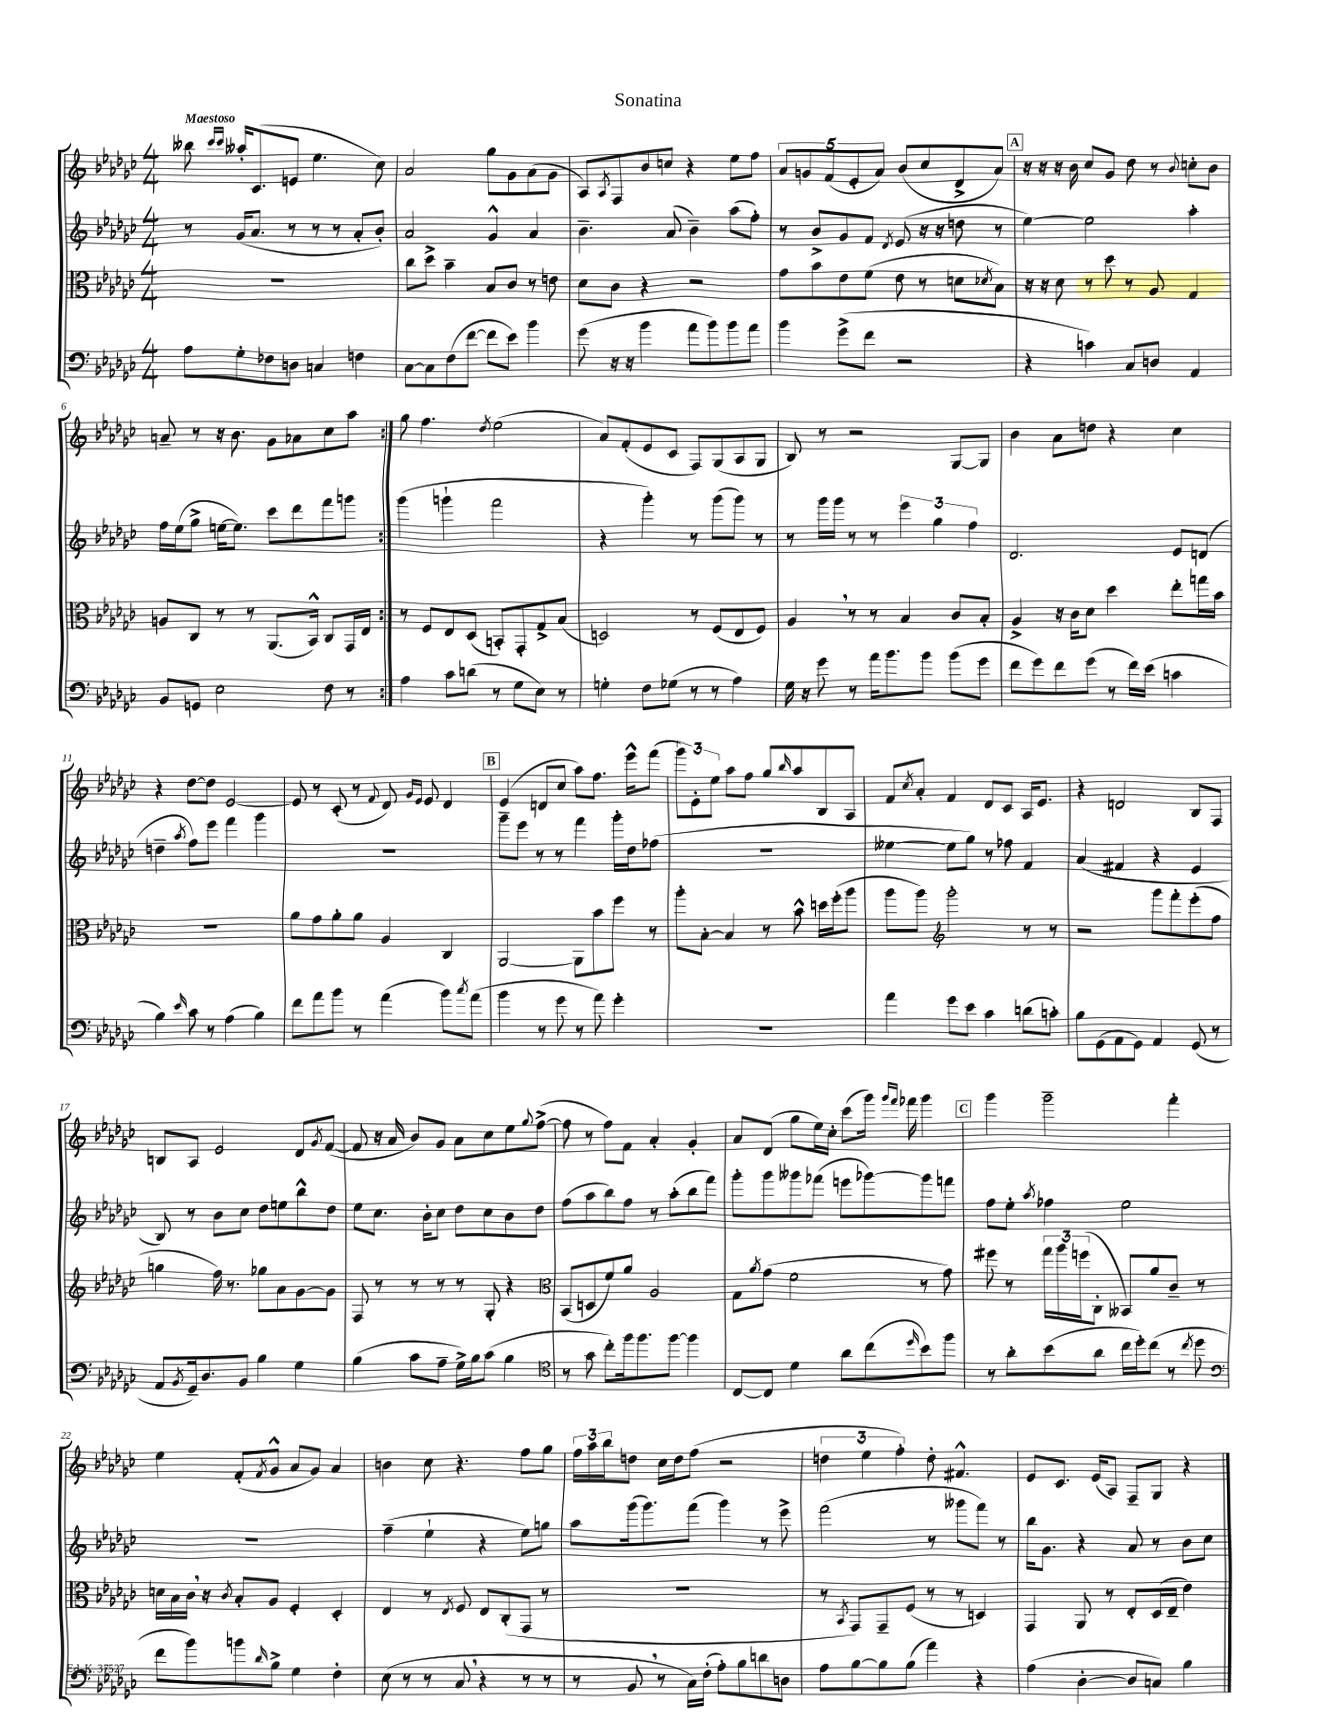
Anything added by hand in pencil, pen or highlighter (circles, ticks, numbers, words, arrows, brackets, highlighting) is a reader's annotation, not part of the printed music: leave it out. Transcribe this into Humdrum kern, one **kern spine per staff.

**kern	**kern	**kern	**kern
*part4	*part3	*part2	*part1
*staff4	*staff3	*staff2	*staff1
*clefF4	*clefC3	*clefG2	*clefG2
*k[b-e-a-d-g-c-]	*k[b-e-a-d-g-c-]	*k[b-e-a-d-g-c-]	*k[b-e-a-d-g-c-]
*M4/4	*M4/4	*M4/4	*M4/4
=1	=1	=1	=1
!	!	!	!LO:TX:a:B:t=Maestoso
8A-\L	1r	8r	8bb--X\
.	.	.	16qqccc-/LL
.	.	.	16qqccc-/JJ
8G-'\	.	(16g-/KL	16aa--X'/KL
.	.	8.a-/J	(8.c-/
8F-X\	.	.	.
8Dn\J	.	8r	8en/J
4Cn/	.	8r	4.ee-\
.	.	8r	.
4Fn\	.	8a-'/L	.
.	.	8b-'/J)	8cc-\)
=2	=2	=2	=2
[8C-\L	8cc-\L	2a-/	2a-/
8C-\]	8dd-^\J	.	.
(8F\	4b-~\	.	.
[8f\J	.	.	.
8f\L]	8B-/L	4g-^^/	8gg-\L
8e-\J)	8c-/J	.	8g-\
4b-\	8r	4a-/	(8a-\
.	8en\	.	8g-\J
=3	=3	=3	=3
(8g-\	8d-\L	4.b-~\	8A-/L)
.	.	.	8qA-/
16r	8c-\J	.	8F/
16r	.	.	.
4b-\	4r	.	8b-/
.	.	(8a-/	8ccn/J
8a-\L	2r	4b-~\)	4r
8b-\)	.	.	.
8b-\	.	(8aa-\L	8ee-\L
8a-\J	.	8ff'\J)	8ff\J
=4	=4	=4	=4
4b-\	8g-\L	8r	10a-/L
.	.	.	10gn/
.	8b-\	8b-^/L	.
.	.	.	(10f/
(8g-^\L	8e-\	8g-/	.
.	.	.	10e-'/
8f\J	(8f\J	8f/J	.
.	.	.	10a-/J)
.	.	8qd-/	.
2r	8e-\	(8e-/	(8b-/L
.	8r	16r	8cc-/
.	.	16r	.
.	8dn\L	8ddn\	8d-^/
.	8qd-X/	.	.
.	8B-\J)	8r	8a-/J)
!!LO:REH:place=s1:t=A
=5	=5	=5	=5
4r	16r	[4ee-\)	16r
.	16r	.	16r
.	8d-\	.	16r
.	.	.	16b-\
4cn\)	8r	2ee-\]	8cc-/L
.	8dd-\	.	8g-/J
8C-/L	8r	.	8dd-\
8Dn/J	8A-/	.	8r
.	.	.	8qqb-/
4AA-/	4G-/	4aa-'\	8ccn'\L
.	.	.	8b-\J
!!LO:LB:g=z
=6	=6	=6	=6
8BB-/L	8An/L	16ff\LL	8an~/
.	.	(16ee-\J	.
8GGn/J	8C-/J	8gg-^\J	8r
2E-\	8r	[16een\KL	16r
.	.	8.ee\J])	8.b-\
.	8r	.	.
.	(8.AA-/L	8ccc-\L	8g-\L
.	.	8ddd-\	8a-X\
.	16BB-^^/Jk)	.	.
8F\	8C-/L	8fff\	8cc-\
8r	16GG-/L	8gggn\J	8aa-\J
.	16E-/JJ	.	.
=7:|!	=7:|!	=7:|!	=7:|!
4A-\	8r	(4ggg-\	8gg-\
.	8F/L	.	4.ff\
8c-\L	8E-/	4gggn`\	.
(8dn\J	(8D-/J	.	.
.	.	.	8qdd-/
8r	8BBn'/L)	2fff\	(2ee-\
8G-\L	8GG-'/	.	.
8E-\J)	8G-^/	.	.
8r	(8B-/J	.	.
=8	=8	=8	=8
4Gn'\	2Dn/)	4r	8a-/L)
.	.	.	(8f'/
8F\L	.	4ggg-'\)	8e-/
(8G-X\J	.	.	8c-/J
8r	8r	8r	8F/L)
8r	(8F/L	(8ggg-\L	(8G-/
4A-\)	8E-/	8ggg-\J)	8A-/
.	8F/J)	8r	8G-/J
=9	=9	=9	=9
16G-\	4A-,/	8r	8B-/)
16r	.	.	.
8g-\	.	16ggg-\LL	8r
.	.	16ggg-\JJ	.
8r	8r	8r	2r
16a-\KL	8r	8r	.
8.b-\	.	.	.
.	4B-/	6eee-\	.
8b-\J	.	.	.
.	.	6gg-\	.
(8b-\L	8c-/L	.	[8G-/L
.	.	6ff\	.
8g-\J	8B-'/J	.	8G-/J]
=10	=10	=10	=10
8f\L	4A-^/	2.d-/	4b-\
8g-\)	.	.	.
8f\	16r	.	8a-\L
.	16c-\KL	.	.
(8g-\J	8d-\J	.	8ddn\J
8r	4dd-\	.	4r
16f\LL)	.	.	.
(16e-\JJ	.	.	.
4cn\	8ee-'\L	8e-/L	4cc-\
.	16ggn\L	(8dn/J	.
.	16b-\JJ	.	.
!!LO:LB:g=z
=11	=11	=11	=11
4B-\)	1r	4ddn~\	4r
16qqe-/	.	8qaa-/	.
8c-\	.	8ff\L)	[8dd-\L
8r	.	8eee-\J	8dd-\J]
(4A-\	.	4fff\	[2e-/
4B-\)	.	4ggg-\	.
=12	=12	=12	=12
8f\L	8a-\L	1r	8e-/]
8a-\	8g-\	.	8r
8b-\J	8a-'\	.	(8c-'/
8r	8a-\J	.	8r
.	.	.	8qqf/
(4a-\	4A-/	.	8d-/)
.	.	.	16qqg-/LL
.	.	.	16qqe-/JJ
.	.	.	8e-/
8b-\L)	4C-/	.	4d-/
8qcc-/	.	.	.
(8a-\J	.	.	.
!!LO:REH:place=s1:t=B
=13	=13	=13	=13
4b-\	[2AA-/	8ggg-~\L	(4e-/
.	.	8eee-\J	.
8r	.	8r	8dn/L
8g-\	.	8r	8cc-/J
8r	8AA-\L]	4fff\	8aa-\L)
8a-\)	8b-\	.	8.ff\J
4g-'\	8ff\J	16ggg-'\LL	.
.	.	16dd-\J	16eee-^^\KL
.	8r	(8ff-X\J	(8fff\J
=14	=14	=14	=14
1r	8aa-'\L	1r	12ggg-\L)
.	.	.	12e-'\
.	[8B-'\J	.	.
.	.	.	12ee-\J
.	4B-/]	.	8aa-\L
.	.	.	8ff\J
.	8r	.	8gg-/L
.	.	.	16qqbb-/
.	8b-^^\	.	8aa-/
.	16ddn\LL	.	8B-/
.	(16ff'\J	.	.
.	8aa-\J	.	8A-/J
=15	=15	=15	=15
4a-\	8aa-\L	[4ee--X\	8f/L
.	.	.	8qcc-/
.	8aa-\J)	.	8a-'/J
*	*clefG2	*	*
8g-\L	2ggg-'\	8ee--\L]	4f/
8e-\J	.	8gg-\J)	.
4c-\	.	8r	8d-/L
.	.	8ff-X\	8c-/J
(8dn\L	8r	4f/	16A-/KL
.	.	.	8.e-/J
8cn'\J)	8r	.	.
=16	=16	=16	=16
8B-\L	2r	(4a-/	4r
(8GG-\	.	.	.
8AA-\	.	4f#X/	2dn/
8GG-\J)	.	.	.
4AA-/	8ggg-\L	4r	.
.	8fff'\	.	.
(8GG-/	(8eee-'\	4e-/	8B-/L
8r	8ff\J	.	8F/J
!!LO:LB:g=z
=17	=17	=17	=17
8AA-/L	4ggn\	8B-/)	8Bn/L
8qBB-/	.	.	.
16GG-~/k)	.	8r	8A-/J
8.D-/	.	.	.
.	16ff\)	8b-\L	2e-/
.	8.r	.	.
8BB-/J	.	8cc-\J	.
4B-\	8gg-X\L	8dd-\L	.
.	8a-\	8een\	.
4G-\	[8g-\	8bb-^^\	8d-/L
.	.	.	8qg-/
.	8g-\J]	8dd-\J	([8f/J
=18	=18	=18	=18
(4B-\	8F/	8ee-\L	8f/]
.	8r	8.cc-\J	16r
.	.	.	16a-/
8c-\L	8r	.	8b-/L)
.	.	16b-'\KL	.
8A-~\J	8r	8cc-\J	8g-/J
16G-^\LL)	8r	8dd-\L	8a-\L
16B-\J	.	.	.
(8c-\J	8G-'/	8cc-\	8cc-\
4B-\	4r	8b-\	8ee-\
.	.	.	8qqgg-/
.	.	8dd-\J	([8ff^\J
=19	=19	=19	=19
*clefC4	*clefC3	*	*
8r	(8BB-/L	(8ff\L	8ff\]
8g-\	8Dn/	8aa-\	8r
8cc-'\L)	8f/)	8bb-\)	8ff\L)
16ff\k	8a-/J	8ff\J	8f\J
8.ff\	.	.	.
.	2A-/	8r	4a-'/
[8ff\J	.	(8aa-'\L	.
4ff\]	.	8bb-\	4g-'/
.	.	8fff\J)	.
=20	=20	=20	=20
[8C-/L	8G-\L	8ggg-'\L	8a-/L
.	8qa-/	.	.
8C-/J]	(8g-\J	8ggg-\	(8d-/J
4d-\	2f\	8ggg--X\	8gg-\L
.	.	(8fff-X\J	16ee-\L)
.	.	.	16cc-'\JJ
8a-\L	.	8eeen\L	(8ccc-\L
(8cc-\	.	[8ggg-X\)	16ggg-\Jk)
.	.	.	16qqggg-/LL
.	.	.	16qqfff/JJ
.	.	.	16fff-X\
16qqdd-/	.	.	.
8b-\)	8r	8ggg-\]	4ggg-\
8ff\J	8g-\)	8fffn\J	.
!!LO:REH:place=s1:t=C
=21	=21	=21	=21
8r	8ff#X\	8ff\L	4ggg-\
8a-'\L	8r	8ee-'\J	.
.	.	8qaa-/	.
(8b-\	24gg-\LL	4ff-X\	2ggg-~\
.	24aa-\	.	.
.	(24ffn\J	.	.
8a-\J	8C-'\J	.	.
16cc-\LL	8BB--X/L)	2ee-\	.
16dd-'\J)	.	.	.
(8cc-\J	8a-/	.	.
8r	8c-~/J	.	4fff'\
8qcc-/	.	.	.
8dd-\	8r	.	.
!!LO:LB:g=z
=22	=22	=22	=22
*clefF4	*	*	*
8f\L	16dn\LL	1r	4ee-\
.	16B-\	.	.
8b-\)	16c-,\JJ	.	.
.	16r	.	.
.	8qc-/	.	.
8bn\	8B-'/L	.	(8f'/L
16qqd-/	.	.	8qf/
8B-^\J	8A-/J	.	8g-^^/J
4G-\	4F'/	.	8a-/L
.	.	.	8g-/J)
4F'\	4D-'/	.	4a-/
=23	=23	=23	=23
(8E-\	4E-/	(4ff~\	4bn\
8r	.	.	.
8r	8r	4ee-`\	8cc-\
.	8qE-/	.	.
8C-,/	8F/	.	4.r
4r	8E-/L	4r	.
.	(8C-'/	.	.
8r	8GG-/J	8ee-\L)	8ff\L
8r	8r	8ggn\J	8gg-\J
=24	=24	=24	=24
8r	1r	8aa-\L	24ff\LL
.	.	.	24aa-\
.	.	.	24bb-\J
8BB-,/	.	(16ggg-\k	8ddn\J
.	.	8.ggg-\)	.
8r	.	.	16cc-\LL
.	.	.	16dd\J
16C-\LL)	.	(8fff\J	(8ff\J
(16F'\JJ	.	.	.
8A-'\L)	.	4ggg-\)	2r
8B-\	.	.	.
8dn\	.	8r	.
8Dn\J	.	8eee-^\	.
=25	=25	=25	=25
8A-\L	8r	(2fff\	6ddn\
.	8qBB-/	.	.
[8B-\	8GG-/L)	.	.
.	.	.	6ee-\
8B-\]	8GG-~/	.	.
.	.	.	6ff'\)
(8B-\J	(8F/J	.	.
4a-\)	8r	8r	8dd'\
.	8r	8ggg--X\L	4.f#X^^/
4r	4Dn/)	8fff\J)	.
.	.	8r	.
=26	=26	=26	=26
(4A-\	4GG-/	16bb-\KL	8e-/L
.	.	8.g-\J	.
.	.	.	8.c-/J
[4D-'\	8AA-/	4r	.
.	.	.	(16e-/KL
.	8r	.	8A-/J)
8D-/L]	8E-'/L	8a-/	8F~/L
8Cn/J)	(16D-/L	8r	8G-/J
.	16E-~/JJ	.	.
4B-\	4e-\)	8b-\L	4r
.	.	8cc-\J	.
==	==	==	==
*-	*-	*-	*-
